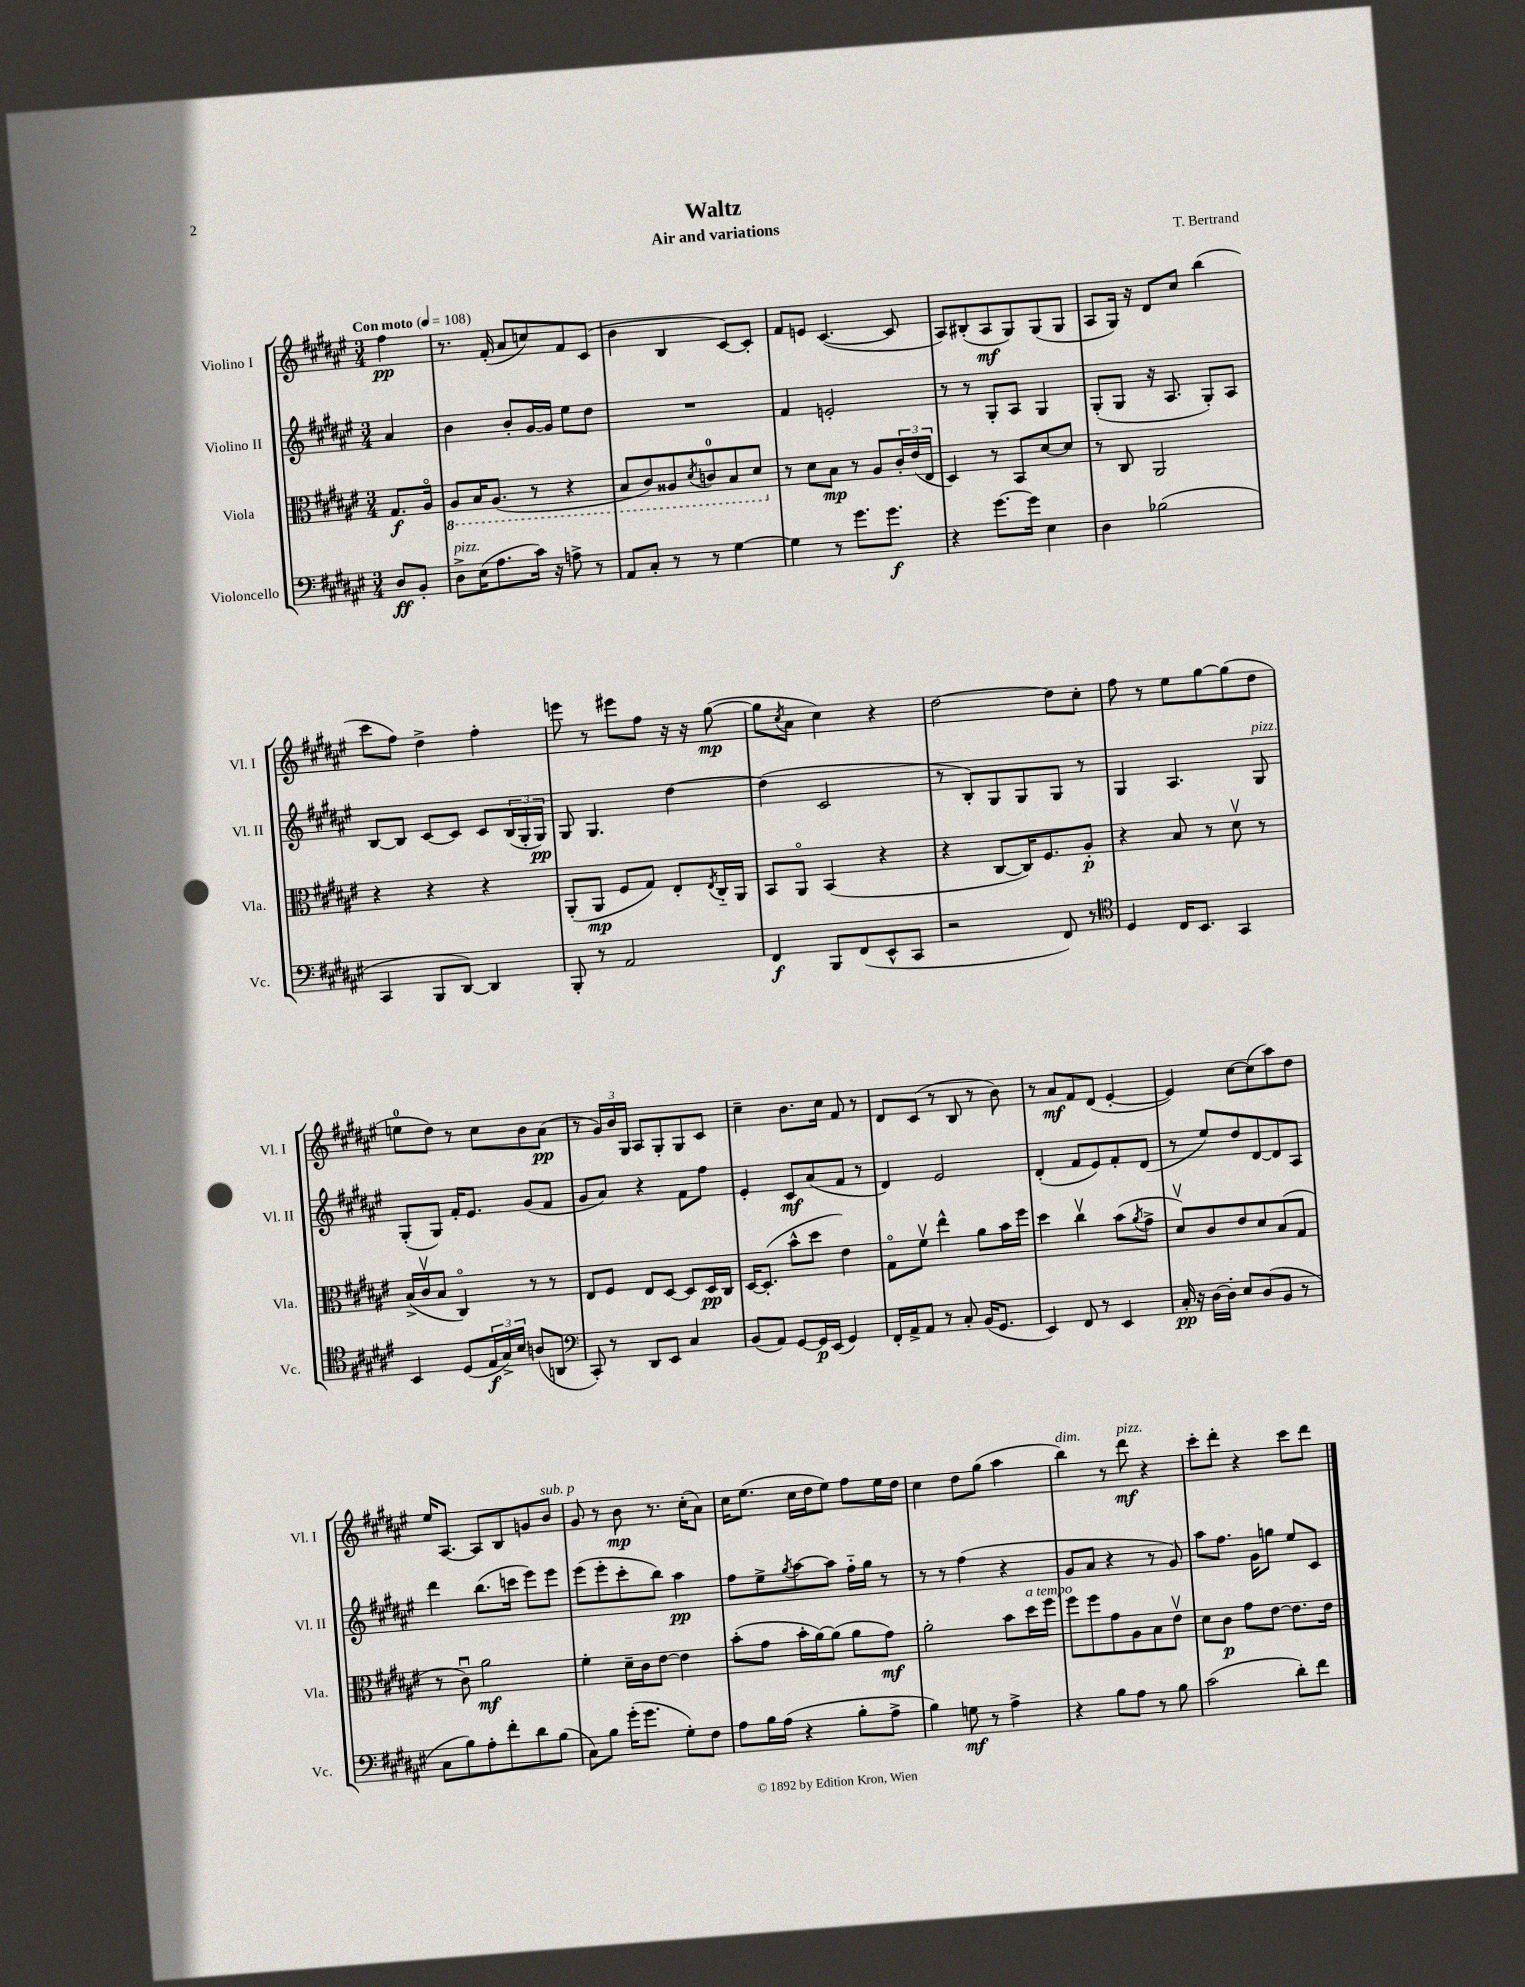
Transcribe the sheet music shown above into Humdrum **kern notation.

**kern	**kern	**kern	**kern
*staff4	*staff3	*staff2	*staff1
*clefF4	*clefC3	*clefG2	*clefG2
*k[f#c#g#d#a#e#]	*k[f#c#g#d#a#e#]	*k[f#c#g#d#a#e#]	*k[f#c#g#d#a#e#]
*M3/4	*M3/4	*M3/4	*M3/4
*MM108	*MM108	*MM108	*MM108
8D#	8.G#	4a#	4ff#
8BB'	.	.	.
.	16A#o	.	.
=	=	=	=
8D#^	8AA#	4b	8.r
(16E#	16BB	.	.
8.A#	(8.AA#	.	(16f#'
.	.	8b'	8a#
16c#)	8r	[16g#	8cc)
16r	.	16g#]	.
8A^	4r	8ee#	8f#
8r	.	8dd#	(8c#
=	=	=	=
8AA#	8BB	2.r	4b
8C#'	8C#)	.	.
8r	8AA##	.	4B
.	8qD#	.	.
8r	8C	.	.
[4G#	8BB	.	[8c#)
.	8D#	.	8c#']
=	=	=	=
4G#]	8r	4f#	8f#
.	8d#	.	8e
8r	8B	2e'	([4.c#
8.g#	8r	.	.
.	8A#	.	.
8.g#	.	.	.
.	24c#'	.	8c#]
.	(24e#	.	.
.	24E#	.	.
=	=	=	=
4r	4D#)	8r	8A#)
.	.	8r	(8B#'
[8.g#	8r	8G#'	8A#
.	8BB	8A#	8G#)
16g#]	.	.	.
4E#	[8d#	4G#	(8G#
.	8d#]	.	8G#
=	=	=	=
4D#	8r	(8G#'	8A#
.	8C#	8G#	16G#)
.	.	.	16r
(2B-	2AA#	16r	8d#
.	.	8.A#	.
.	.	.	8cc#
.	.	8G#')	(4bb
.	.	8A#	.
=	=	=	=
4CC#	4r	[8B	8ccc#
.	.	8B]	8ff#)
8BBB	4r	[8c#	4dd#^
[8DD#)	.	8c#]	.
4DD#]	4r	8c#	4ff#'
.	.	(24B	.
.	.	24G#'	.
.	.	24G#)	.
=	=	=	=
8BBB'	(8AA#'	8G#	8eee
8r	8AA#	4.G#	8r
2AA#	8F#	.	8eee#
.	8G#)	.	8ff#
.	8E#'	[4dd#	16r
.	.	.	16r
.	8qE#	.	.
.	16C#'~	.	([8gg#
.	16AA#	.	.
=	=	=	=
4FF#	8BB	(4dd#]	8gg#]
.	.	.	8qcc#
.	8AA#o	.	8a#
8BBB	(4BB	2c#	4cc#)
(8FF#	.	.	.
8EE#^^	4r	.	4r
8CC#	.	.	.
=	=	=	=
2r	4r	8r	[2dd#
.	.	8B')	.
.	[8C#	8G#	.
.	16C#])	8G#	.
.	8.F#	.	.
8FF#)	.	8G#	8dd#]
8r	8A#'	8r	8cc#'
=	=	=	=
*clefC4	*	*	*
4D#	4r	4G#	8ff#
.	.	.	8r
16C#	8B	4.A#	8ee#
8.BB	.	.	.
.	8r	.	[8gg#
4GG#	8d#v	.	(8gg#]
.	8r	8G#	8dd#
=	=	=	=
4BB	(16B^	(8G#'	8ee
.	16c#v	.	.
.	8B	8G#)	8dd#)
(8D#	4C#o)	16f#'	8r
.	.	8.e#	.
24E#	.	.	8cc#
24G#^)	.	.	.
24B	.	.	.
(8A	8r	(8g#	8b
8AA	8r	8f#	(8a#
=	=	=	=
*clefF4	*	*	*
8CC#')	8E#	8g#	8r
8r	8F#	8a#)	24g#)
.	.	.	24b
.	.	.	24G#
8DD#	8E#	4r	8A#
8EE#	[8D#	.	8G#'
4C#	8D#]	8f#	8G#
.	16D#	8ff#	8c#
.	16C#	.	.
=	=	=	=
(8BB	[16D#	4e#'	4cc#~
.	(8.D#']	.	.
8AA#)	.	.	.
[8GG#	8b^^	8c#	8.b
16GG#]	8dd#	(8a#	.
(16EE#	.	.	16cc#
4GG#)	4e#)	8f#	8f#
.	.	8r	8r
=	=	=	=
16FF#'	8G#o	4d#)	8d#
16AA#^	.	.	.
8AA#	8f#v	.	(8c#
8r	4ee#^^	2e#	8r
8C#'	.	.	8B
(16BB	8a#	.	8r
8.GG#	.	.	.
.	16b	.	8b)
.	16ff#	.	.
=	=	=	=
4EE#)	4dd#	(4d#'	8r
.	.	.	8a#
8FF#	4cc#v	8f#	8f#
8r	.	8e#)	(8d#
4EE#	(8b	8f#'	[4e#'
.	8qa#	.	.
.	8g#^	(8d#	.
=	=	=	=
16C#'	8d#v)	8r	4e#])
16r	.	.	.
[16D#	8c#	8ee#)	.
16D#']	.	.	.
8E#	8e#	8dd#	[8cc#
(8D#	8d#	[8d#	(8cc#]
8BB	(8B	8d#]	8aa#)
8r	8G#	8A#	8dd#
=	=	=	=
8C#	8r	4ddd#	16ee#
.	.	.	[8.A#
8B)	8c#u)	.	.
8A#'	2a#	(8.bb	8A#]
8f#'	.	.	8B
.	.	16ccc	.
8d#	.	8eee#)	8g
(8B	.	8eee#	8b
=	=	=	=
8C#)	4f#'	(8eee#	8g#
8B	.	8eee#'	8r
(16g#'	16d#~	8ccc#'	8b
8.g#	16c#	.	.
.	[8e#	8bb)	8.r
8G#')	4e#]	4aa#	.
.	.	.	(16cc#'
8F#	.	.	8a#)
=	=	=	=
8A#	(8b'	8ff#	16cc#
.	.	.	(8.ee#
16B	8g#	8ee#^	.
(16A#	.	.	.
.	.	8qgg#	.
4r	16b'	[8aa#	16cc#
.	[16a#)	.	16dd#
.	(8a#]	8aa#]	8ee#)
8B'	8a#	16ff#'~	8ff#
.	.	16gg#	.
8A#^	8g#)	8r	16ee#
.	.	.	16dd#
=	=	=	=
4B)	2a#'	8r	4cc#
.	.	8r	.
8G	.	(4ff#	8dd#
8r	.	.	(8gg#
4A#^	8b	4r	4aa#
.	16dd#	.	.
.	16ff#	.	.
=	=	=	=
4r	8ff#	8g#	4bb)
.	8ff#	8a#	.
8B	8g#	4r	8r
8A#	8A#	.	8ddd#
8r	8B	8r	4r
8B	8e#v	8g#)	.
=	=	=	=
(2c#	8d#	8aa#	8ccc#'
.	8c#	8.ff#	8ddd#'
.	8g#	.	4r
.	.	16g#	.
.	[8e#	8gg	.
8d#')	8.e#]	8ee#	8ccc#
8f#	.	8c#	8ddd#
.	16e#	.	.
==	==	==	==
*-	*-	*-	*-
